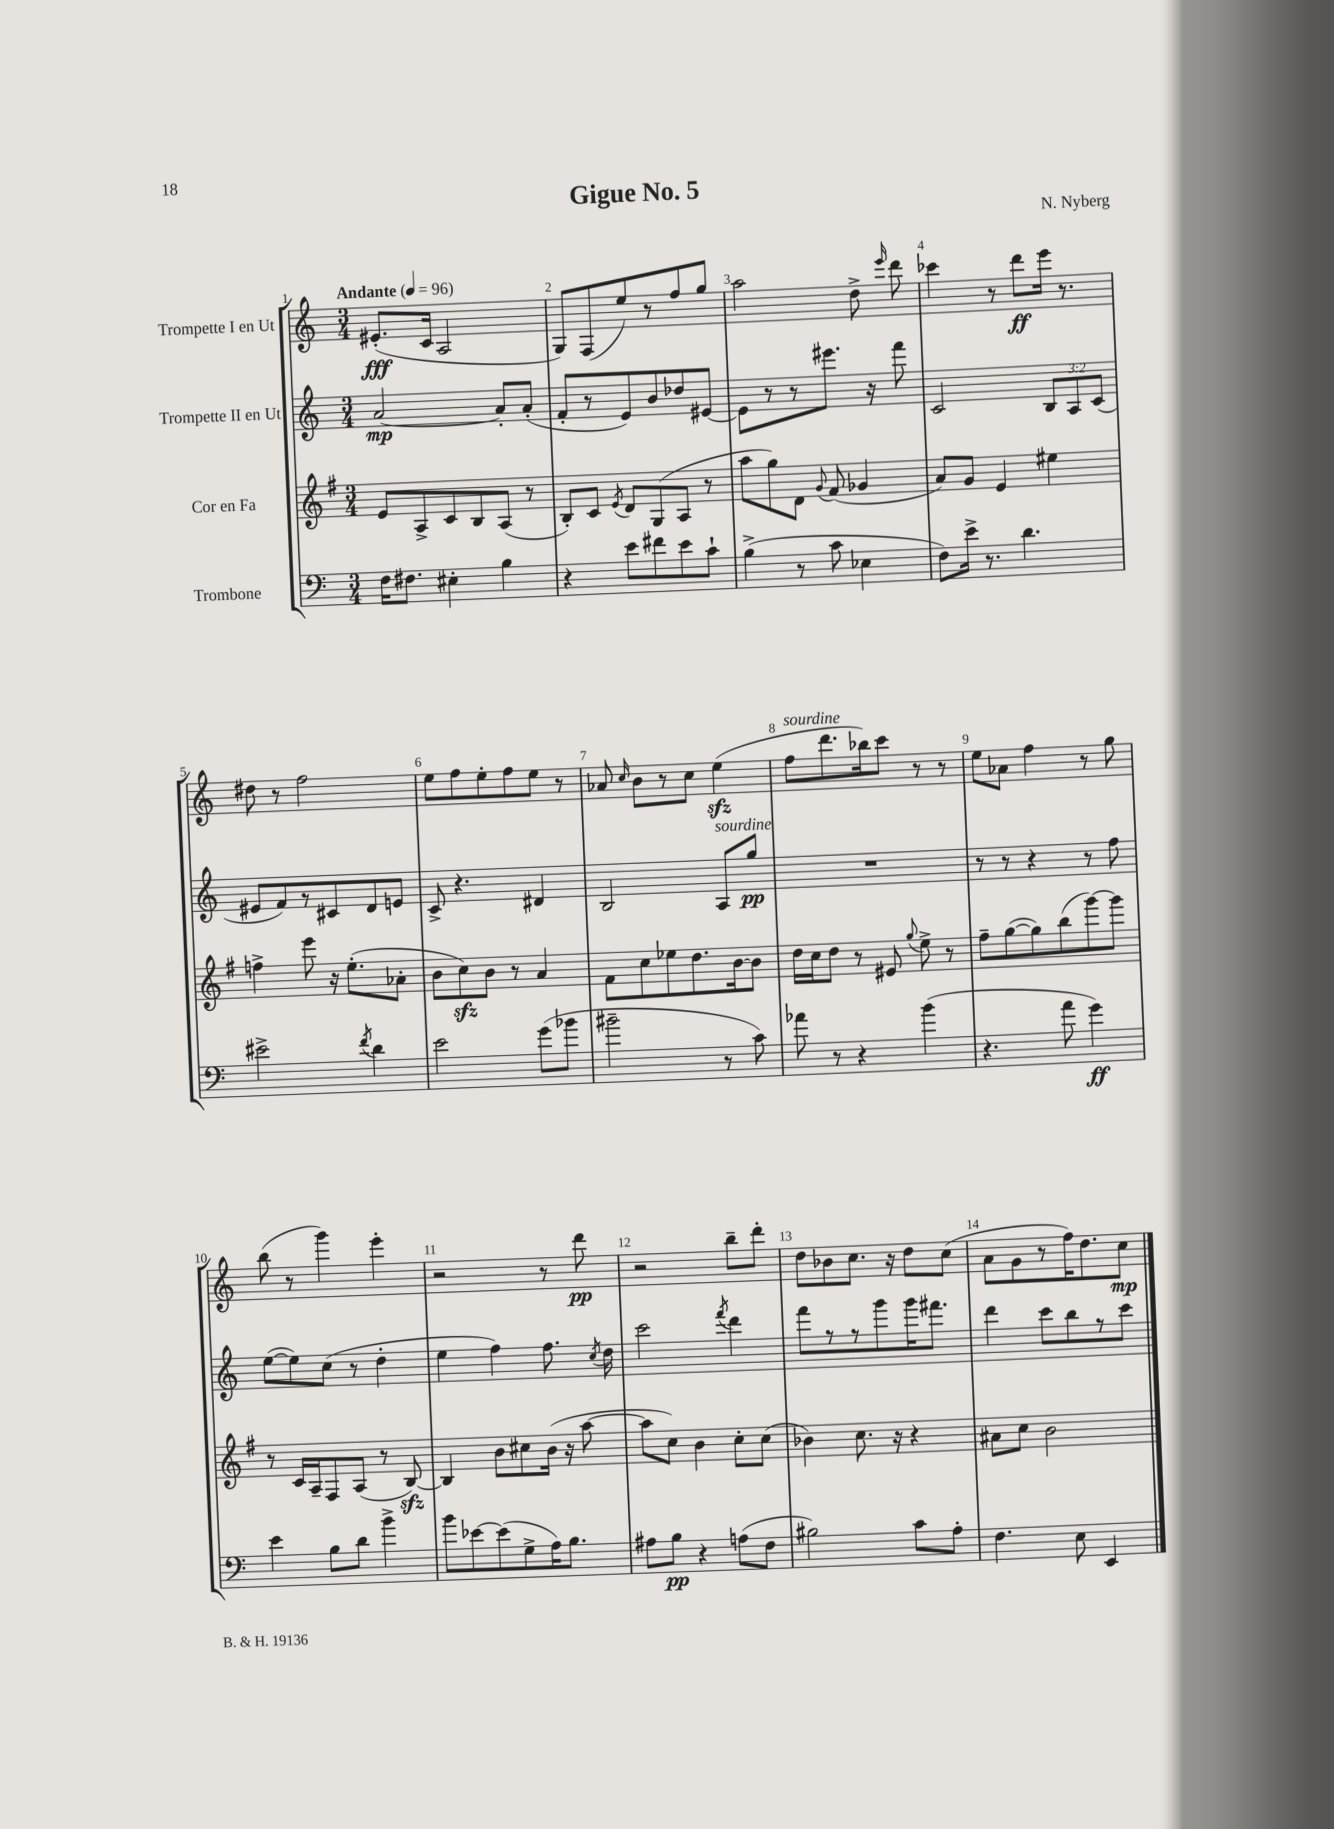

**kern	**kern	**kern	**kern
*staff4	*staff3	*staff2	*staff1
*clefF4	*clefG2	*clefG2	*clefG2
*k[]	*k[f#]	*k[]	*k[]
*M3/4	*M3/4	*M3/4	*M3/4
*MM96	*MM96	*MM96	*MM96
16F	8e	[2a	(8.e#'
8.F#	.	.	.
.	8A^	.	.
.	.	.	16c
4E#'	8c	.	2A
.	8B	.	.
4B	(8A	8a']	.
.	8r	(8a'	.
=	=	=	=
4r	8B')	8f'	8G)
.	8c	8r	(8F
.	8qe	.	.
8e	8d	8e)	8ee)
8f#	(8G	8b	8r
8e	8A	8dd-	8ff
8c`	8r	[8e#	8gg
=	=	=	=
(4B^	8aa	8e#]	2aa
.	8gg)	8r	.
8r	8d	8r	.
.	8qqg	.	.
8c	(8f#	8.eee#	.
4E-	4g-	.	8dd^
.	.	16r	.
.	.	.	16qqeee
.	.	8fff	8ddd
=	=	=	=
8F)	8a)	2c	4ccc-
16e^	8g	.	.
8.r	.	.	.
.	4e	.	8r
4.d	.	.	8ddd
.	4ee#	12B	16eee
.	.	.	8.r
.	.	12A	.
.	.	(12c	.
=	=	=	=
2e#^	4ff^	8e#	8dd#
.	.	8f)	8r
.	8eee	8r	2ff
.	16r	8c#	.
.	(8.ee'	.	.
8qf	.	.	.
4d	.	8d	.
.	8a-'	8e	.
=	=	=	=
2e	8b	8c^	8ee
.	8cc)	4.r	8ff
.	8b	.	8ee'
.	8r	.	8ff
(8g	4a	4d#	8ee
8b-	.	.	8r
=	=	=	=
2b#~	8f#	2B	8a-
.	.	.	16qqcc
.	8cc	.	8b
.	8ee-	.	8r
.	8.dd	.	8cc
8r	.	8A	(4ee
.	[16b	.	.
8c)	8b]	8gg	.
=	=	=	=
8a-	16dd	2.r	8ff
.	16cc	.	.
8r	8dd	.	8.ddd
4r	8r	.	.
.	.	.	16bb-)
.	8e#	.	8ccc
.	8qqgg	.	.
(4b	8ee^	.	8r
.	8r	.	8r
=	=	=	=
4.r	8ff#~	8r	8ee
.	([8gg	8r	8a-
.	8gg])	4r	4ff
8a	(8bb	.	.
4g)	[8ggg)	8r	8r
.	8ggg]	8ff	8gg
=	=	=	=
4e	8r	([8ee	(8bb
.	16c	8ee])	8r
.	16A~	.	.
8B	8F#	(8cc	4ggg)
8d	(8A	8r	.
4b^	8r	4dd'	4eee'
.	[8B)	.	.
=	=	=	=
8b	4B]	4ee	2r
[8e-	.	.	.
(8e-]	8b	4ff)	.
8G^	8cc#	.	.
16A)	(16b	8.ff	8r
8.B	16r	.	.
.	[8aa	.	8ddd
.	.	8qcc	.
.	.	16dd	.
=	=	=	=
8A#	8aa]	2ccc	2r
8B	8cc)	.	.
4r	4b	.	.
.	.	8qfff	.
(8A	8cc'	4ddd	8bb~
8F	(8cc	.	8ddd'
=	=	=	=
2B#)	4b-)	8fff	8dd
.	.	8r	8b-
.	8.cc	8r	8.cc
.	.	8ggg	.
.	16r	.	16r
8c	4r	16ggg	8dd
.	.	8.fff#	.
8A'	.	.	(8cc
=	=	=	=
4.F	8a#	4ddd	8a
.	8cc	.	8g
.	2b	8ccc	8r
8E	.	8bb	16ff)
.	.	.	8.dd
4EE	.	8r	.
.	.	8ccc	8cc
==	==	==	==
*-	*-	*-	*-
